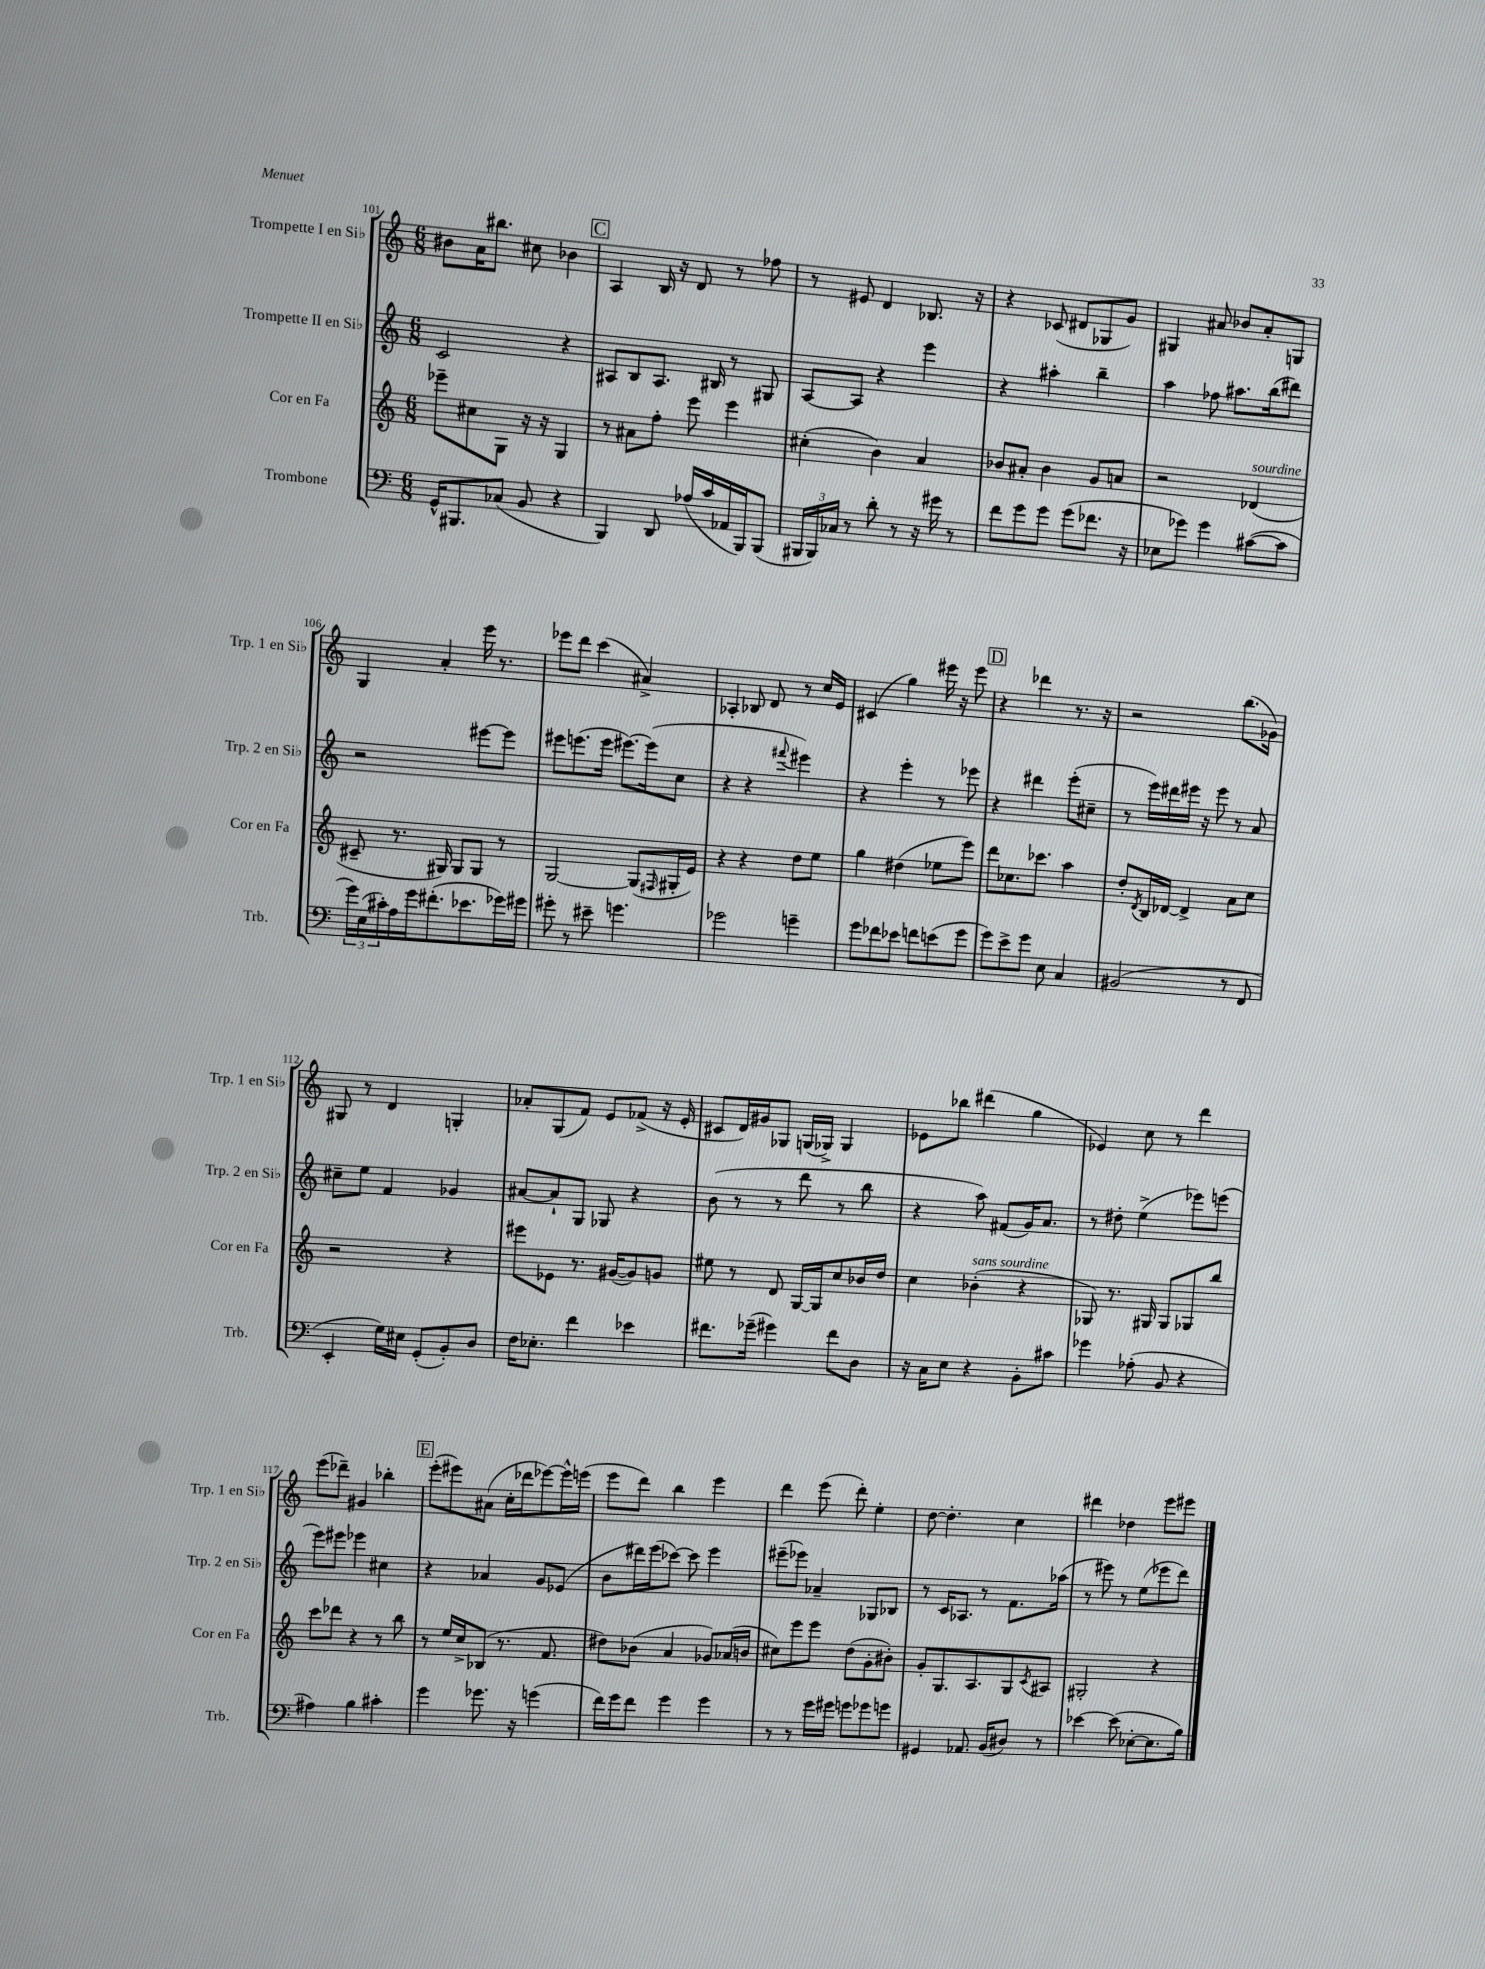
<<
\new StaffGroup <<
\new Staff = "s0" \with { instrumentName = "Trompette I en Sib" shortInstrumentName = "Trp. 1 en Sib" } {
    \clef treble \key c \major \numericTimeSignature \time 6/8
    bis'8 a'16 bis''8. cis''8 bes'4 |
    \mark \markup { \box "C" } a4 b16 r16 d'8 r8 fes''8 |
    r8 eis'8 d'4 bes8. r16 |
    r4 ces'8( dis'8 ges8 g'8) |
    gis4 ais'8 bes'8 ais'8-. g8 |
    g4 a'4-. e'''16 r8. |
    ees'''8 d'''8 c'''4( ais'4->) |
    aes4-. bes8 d'8 r8 c''16 e'16 |
    cis'4( g''4) eis'''16 r16 eis'''8 |
    \mark \markup { \box "D" } r4 des'''4 r8. r16 |
    r2 b''8.( ges'16) |
    gis8 r8 d'4 g4-. |
    aes'8-. g8( f'8) e'8 fes'8->( r16 e'16-. |
    cis'8 d'16) gis'16 ges8 g16( ges16->) ges4 |
    ees'8 bes''8 dis'''4( g''4 |
    ees'4) c''8 r8 d'''4 |
    e'''8( des'''8--) gis'4 bes''4-. |
    \mark \markup { \box "E" } e'''8-.( eis'''8) ais'8( c''16-. des'''16 ees'''8~) ees'''16-^ e'''16( |
    e'''8 d'''8) b''4 e'''4 |
    d'''4 e'''8( d'''8-.) e''4-. |
    d''8~ d''4.-. c''4 |
    dis'''4 des''4 e'''8 eis'''8 \bar "|." |
}
\new Staff = "s1" \with { instrumentName = "Trompette II en Sib" shortInstrumentName = "Trp. 2 en Sib" } {
    \clef treble \key c \major \numericTimeSignature \time 6/8
    c'2 r4 |
    \mark \markup { \box "C" } ais8 b8 ais8. bis16 r8 gis8 |
    a8~ a8 r4 e'''4 |
    r4 ais''4-. b''4-- |
    a''4 fes''8 ais''8. b''16( dis'''8) |
    r2 eis'''8~ eis'''8 |
    eis'''8 e'''8.( e'''16 eis'''8.~) eis'''16( c''8 |
    r4 r4 \appoggiatura { fis'''8 } eis'''4) |
    r4 e'''4-. r8 ees'''8 |
    \mark \markup { \box "D" } r4 dis'''4 e'''8-.( cis''8-- |
    r8 e'''16) dis'''16 eis'''16 r16 eis'''8 r8 a'8 |
    cis''8-- e''8 f'4 ges'4 |
    ais'8~ ais'8-! g8 ges8 r4 |
    b'8( r8 r8 d'''8 r8 b''8 |
    r4 a''8) fis'8( g'16) a'8. |
    r8 dis''8-. e''4->( ees'''8) e'''8( |
    e'''8) eis'''8 ees'''4 cis''4 |
    \mark \markup { \box "E" } r4 aes'4 g'8 ees'8( |
    b'8 dis'''16) e'''16( ces'''8~) ces'''8 e'''4 |
    eis'''8--( ees'''8) aes'4-- ges8 bes8 |
    r8 c'16 aes8. r8 f'8. aes''16( |
    r8 eis'''8) r8 e''8( ees'''8 d'''8) \bar "|." |
}
\new Staff = "s2" \with { instrumentName = "Cor en Fa" shortInstrumentName = "Cor en Fa" } {
    \clef treble \key c \major \numericTimeSignature \time 6/8
    ees'''8-- cis''8 g8 r16 r16 g4 |
    \mark \markup { \box "C" } r8 ais'8 f''8-. e'''8 e'''4 |
    cis''4-.( b'4) a'4 |
    bes'8 ais'8-. bes'4 g'8 a'8 |
    r2 des'4^\markup { \italic "sourdine" }( |
    cis'8-- r8. gis16) gis8 gis8 r8 |
    g2~ g8( \grace { fis16 } gis16-. e'16) |
    r4 r4 d''8 e''8 |
    g''4 dis''4( ees''8 e'''8) |
    \mark \markup { \box "D" } d'''8 ces''8. ces'''8. a''4 |
    d''8-. \acciaccatura { d'8 } b16 des'16~ des'4-> a'8 c''8 |
    r2 r4 |
    eis'''8 ees'8 r8. gis'16~( gis'8) g'8 |
    eis''8 r8 d'8 g16~ g16 c''8 bes'16 d''16 |
    c''4 bes'4-.^\markup { \italic "sans sourdine" }( r4 |
    ges8) r8. gis16 gis8 ges8 b''8 |
    c'''8 des'''8 r4 r8 b''8 |
    \mark \markup { \box "E" } r8 e''16 c''16-> bes8( r8. f'8. |
    dis''8) bes'8( a'4 ges'8) aes'16( b'16 |
    cis''8) e'''8 e'''8 d''8( g'8-. bis'8-.) |
    g'8-. g8. a8. g8 \acciaccatura { c'8 } ais8 |
    gis2-. r4 \bar "|." |
}
\new Staff = "s3" \with { instrumentName = "Trombone" shortInstrumentName = "Trb." } {
    \clef bass \key c \major \numericTimeSignature \time 6/8
    g,16-^ bis,,8. ces8( b,8 r4 |
    \mark \markup { \box "C" } b,,4) d,8 aes16( c'16 aes,16 b,,16) b,,8( |
    \tuplet 3/2 { bis,,16 bis,,16) ces16 } r8 d'8-. r8 r16 gis'16 r8 |
    f'8 g'8 g'8 g'8( fes'8. r16 |
    ees8 ges'8) ges'4 cis'8~( cis'8 |
    \tuplet 3/2 { g'16) e16( cis'16-.) } a16 g'16 fis'8.-.( ees'8. ges'16) gis'16 |
    gis'8-. r8 eis'8-- g'4. |
    ges'2 g'4-- |
    g'8 fes'8 ees'8 f'8 e'8( g'8 |
    \mark \markup { \box "D" } g'8) e'8-> g'8 e8 c4 |
    bis,2( r8 f,8 |
    e,4-. g16) eis16 g,8-.( b,8-.) d8 |
    f16 ees8.-. f'4 ees'4 |
    fis'8. ges'16--( gis'4) fis'8 d8 |
    r16 c16 e8 r4 b,8-. cis'8 |
    ges'4 aes8-.( b,8 r4 |
    ais4) b4 cis'4-. |
    \mark \markup { \box "E" } g'4 ges'8. r16 g'4( |
    f'16) g'16 f'8 g'4 g'4 |
    r8 r8 g'16 gis'16 g'8 ges'8 g'8 |
    gis,4 aes,8. b,16( dis8) r8 |
    ees'4~ ees'8( ees8~-. ees8. b16) \bar "|." |
}
>>
>>
\layout { \context { \Score currentBarNumber = #101 } }
